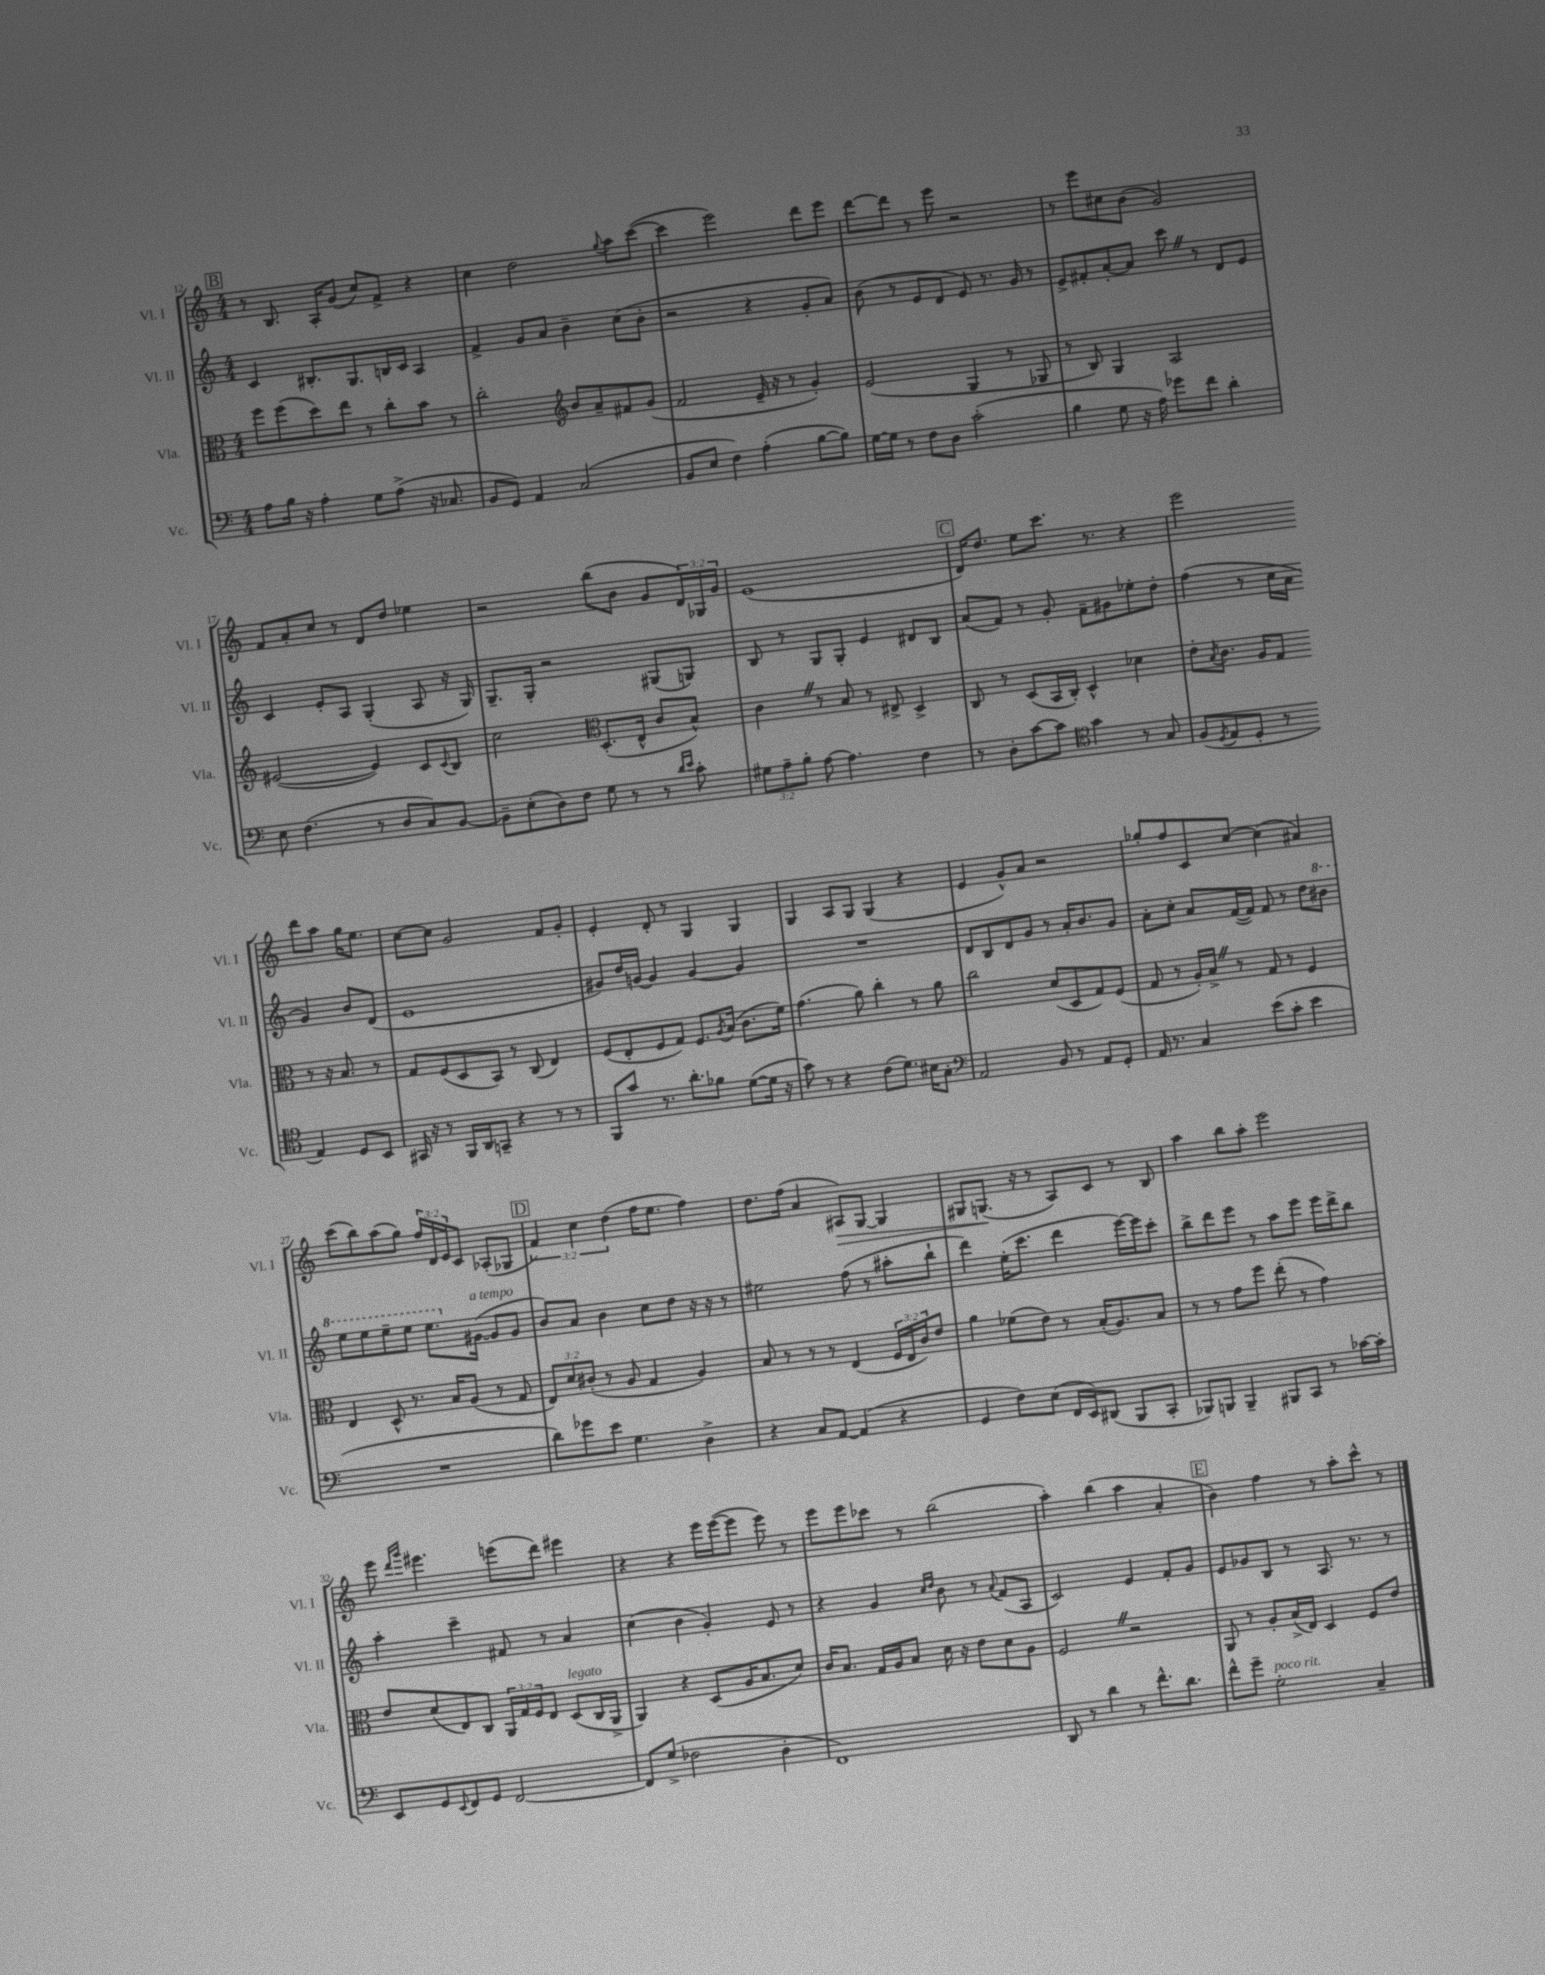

**kern	**kern	**kern	**kern
*staff4	*staff3	*staff2	*staff1
*clefF4	*clefC3	*clefG2	*clefG2
*k[]	*k[]	*k[]	*k[]
*M4/4	*M4/4	*M4/4	*M4/4
8A\L	8ff\L	4c/	8r
16B\Jk	(8ff\	.	8.B/
16r	.	.	.
4A'\	8dd\)	8.B#'/L	.
.	.	.	16A'/LK
.	8ee\J	.	(8g/J
.	.	8.G/	.
8G\L	8r	.	8cc/L)
(8A^\J	8cc'\L	16B/L	8f^/J
.	.	16c/JJ	.
16r	8b\J	4A/	4r
8.C-/	.	.	.
.	8r	.	.
=	=	=	=
8BB/L	2cc'\	4f^/	4cc\
8GG/J)	.	.	.
4AA/	.	8g/L	2dd\
.	.	8a/J	.
*	*clefG2	*	*
(2C/	8b/L	4b~\	.
.	8a~/	.	.
.	.	.	8qqgg/
.	8f#/	(8cc\L	8aa\L
.	(8g/J	8b'\J	([8ccc\J
=	=	=	=
8BB/L	2f/	2r	4ccc\]
8E/J	.	.	.
4F\)	.	.	2eee\)
(4A'\	16e~/	4r	.
.	16r	.	.
.	8r	.	.
[8B\L	4g'/)	8g'/L	8ddd\L
8B\]J)	.	8a/J)	8eee\J
=	=	=	=
[16G\LL	(2e/	(8b\	[8ddd\L
16G\]JJ	.	.	.
8r	.	8r	8ddd\]J
8F\L	.	8e/L	8r
8D\J	.	8d/J	8eee\
(2c'\	4G/	8e/)	2r
.	.	8.r	.
.	8r	.	.
.	.	16g/	.
.	8G-/	8r	.
=	=	=	=
4B\	8r	8e^/L	8r
.	8B/)	8f#'/	8eee\L
8G\	4G/	[8a'/	8cc#\
16r	.	8a/]J	(8b\J
16A\)	.	.	.
8g-\L	2A/	8ccc\	2g/)
8f\J	.	8r	.
4d'\	.	8d/L	.
.	.	8e/J	.
=	=	=	=
8E\	([2e#/	4c/	8f/L
(4.F\	.	.	8a'/
.	.	8e'/L	8cc/J
.	.	8A/J	8r
8r	4e#/])	(4G'/	8d/L
8D/L	.	.	8dd/J
8C/)	8c/L	8A/	4ee-\
.	8qqc/	.	.
[8BB/J	8B/J	16r	.
.	.	16G/)	.
=	=	=	=
8BB~\]L	2cc\	8.G~/L	2r
(8E'\	.	.	.
.	.	16G'/Jk	.
8D\)	.	2r	.
8F\J	.	.	.
*	*clefC3	*	*
8G\	(8.D'/L	.	(8bb\L
8r	.	.	8b\J
.	16E^^/Jk	.	.
8r	8c/L	(8G#/L	8g/L
16qqd/LL	.	.	.
16qqe/JJ	.	.	.
8c'\	8B^^/J)	8G/J)	24d/L)
.	.	.	24G-/
.	.	.	24g/JJ
=	=	=	=
12G#\L	4c\	8B/	(1e
12A~\	.	.	.
.	.	8r	.
12B'\J	.	.	.
[8A\	8r	8G/L	.
4.A\]	8B/	8G'/J	.
.	8r	4e/	.
.	8E#^/	.	.
4F\	4D^/	8d#/L	.
.	.	8B/J	.
=	=	=	=
8r	8C/	(8a/L	16d/LK)
.	.	.	8.dd/J
8D'\L	8r	8f/J)	.
[8c\	(8D/L	8r	8ee\L
8c\]J	16BB/L	8g'/	8.ccc\J
.	16C'/JJ)	.	.
*clefC4	*	*	*
4g\	4D^^/	8f~\L	.
.	.	.	8.r
.	.	8g#\	.
8r	4d-\	8ee-'\	4r
8G/	.	8dd'\J	.
=	=	=	=
(8F/L	8e'\L	(4ff\	2eee\
8qD/	8qB/	.	.
8E/	8.c\J	.	.
8D'/J	.	8r	.
.	16A/LK	.	.
8r	8G/J	16cc\LL	.
.	.	16a\JJ	.
4E/)	8r	4g/)	8ddd\L
.	16r	.	8aa\J
.	8.B/	.	.
8D/L	.	8b/L	16gg\LK
.	.	.	8.ee\J
8BB/J	8r	(8d/J	.
=	=	=	=
16GG#/	8G/L	1e	[8cc\L
16r	.	.	.
8r	(8F/	.	8cc\]J
16FF/LL	8D/	.	2g/
16AA/J	.	.	.
8GG~/J	8BB/J)	.	.
4r	8r	.	.
.	(8C/	.	.
8r	4E/)	.	8f/L
8r	.	.	8g'/J
=	=	=	=
8FF/L	(8F/L	8g#/L)	4e'/
8g/J	8E'/	16dd/L	.
.	.	[16g/JJ	.
8.r	8F/	4g/]	8d'/
.	8G/J)	.	8r
8.a'\L	.	.	.
.	8.F/L	[4g/	4G/
8f-\J	.	.	.
.	8qA/	.	.
.	(16B/Jk	.	.
([8d\L	8.c\L	4g/]	4G/
16d\]Jk	.	.	.
16r	16f\Jk)	.	.
=	=	=	=
8g\)	(4.g\	1r	4G/
8r	.	.	.
4r	.	.	8A/L
.	8a\)	.	8G/J
(8c\L	4cc'\	.	(4G/
8.d\J)	.	.	.
.	8r	.	4r
16B#\LK	.	.	.
8G'\J	8a\	.	.
=	=	=	=
*clefF4	*	*	*
2AA/	2cc\	8d/L	4e/
.	.	8B/	.
.	.	8d/	8g^^/L)
.	.	8g/J	8a/J
8BB/	(8d/L	8r	2r
8r	8D/	16a'/LK	.
.	.	8.b/	.
8AA/L	8G/)	.	.
8GG'/J	(8F/J	8g/J	.
=	=	=	=
16AA/	8G/	8a'\L	8gg-'/L
8.r	.	.	.
.	8r	8cc'\J	8ff/
4C/	16A'/LL)	8a/L	8c/
.	16B^/JJ	.	.
.	8r	([16f/L	[8cc/J
.	.	16f/]JJ)	.
(8e\L	8G/	8f/	(4cc\]
8c'\J	8r	8r	.
4e\	4F/	8dd\L	4a#/)
.	.	8bb#\J	.
=	=	=	=
1r	4E/	8eee\L	(8ccc\L
.	.	8eee\	8bb\)
.	8D^^/	8eee~\	(8aa\
.	8.r	8eee\J	8gg\J)
.	.	8.eee\L	24ff/LL
.	.	.	24d/
.	16B/LK	.	.
.	.	.	24e/J
.	(8A/J	.	8c/J
.	.	([16g#\Jk	.
.	8r	8g#/]L	(8A-'/L
.	8G/	8g#/J	8G-/J
=	=	=	=
8d\L)	12E/L)	8b/L)	6f/)
.	12d/	.	.
8g-\	.	8a/J	.
.	(12c#'/J	.	6cc\
8e\J	8r	4b\	.
.	.	.	(6dd\
4.G\	8A/	.	.
.	4G/	8cc\L	16ff\LK
.	.	.	8.ee\J
.	.	8dd\J	.
4D^\	4A/)	16r	4ff\)
.	.	16r	.
.	.	8r	.
=	=	=	=
4r	8B/	2ee#\	8.dd\L
.	8r	.	.
.	.	.	(16ff\Jk
8C/L	8r	.	4a/
[8AA/J	8r	.	.
(4AA/]	(4E/	(8ff\	8A#/L)
.	.	8r	[8G/J
4r	24F/LL	8aa#'\L	4G/]
.	24E/	.	.
.	24c/J)	.	.
.	8e/J	8bb`\J	.
=	=	=	=
4GG/	4a\	4ddd\)	8G#/L
.	.	.	(8.G/J
8F\L)	(8f-\L	(16ee'\LK	.
.	.	8.ccc\J	16r
(8E\J	8e\J)	.	8r
16FF/LL	8r	4ddd\	8A/L)
16EE/J)	.	.	.
(8DD#/J	(16B'/LK	.	8c/J
.	8.A/)	.	.
8BBB/L	.	[16eee\LL)	8r
.	.	16eee\]J	.
8CC'/J	8B/J	8ccc'\J	8B/
=	=	=	=
8BBB-/L)	8r	8bb^\L	4aa\
8BBB/J	8r	8ddd\	.
4BBB~/	8g\L	8eee\J	8bb\L
.	8ff\J	8r	8aa'\J
8BBB#/L	(8ee'\	8aa\L	2eee\
8CC/J	8r	8eee\J	.
8r	4g\)	16eee\LL	.
.	.	16ddd^\J	.
[16c-\LL	.	8bb\J	.
16c-'\]JJ	.	.	.
=	=	=	=
8EE/L	8e/L	4aa'\	8eee\
.	.	.	16qqddd/LL
.	.	.	16qqggg/JJ
8GG/	(8d/	.	4.eee#\
8qqEE/	.	.	.
8FF/	8E/)	4ccc~\	.
8GG/J	8C/J	.	.
[2FF/	24AA/LL	8f#/	(8eee\L
.	24G/	.	.
.	24F/J	.	.
.	8E/J	8r	8ddd\J)
.	(8D/L	4a/	4eee#\
.	16C/L	.	.
.	16AA^/JJ	.	.
=	=	=	=
8FF/]L	4AA/)	(4cc\	4r
(8G^/J	.	.	.
2F-\	4r	4b\	4r
.	(8D/L	4g'/)	16eee\LL
.	.	.	([16eee\J
.	16A/K	.	8eee\]J
.	8.B/	.	.
4D'\	.	8e/	8eee\)
.	8d/J)	8r	8r
=	=	=	=
1FF)	16c/LK	4r	8eee\L
.	8.B/J	.	.
.	.	.	8eee\
.	16G/LL	4g/	8ccc-\J
.	16A/J	.	.
.	8B/J	.	8r
.	.	16qqcc/LL	.
.	.	16qqdd/JJ	.
.	16d\	8b\	(2bb\
.	16r	.	.
.	8e\L	8r	.
.	.	8qqa/	.
.	8d\	(8f/L	.
.	8A\J	8A/J	.
=	=	=	=
8DD/	2F/	2c/)	4aa'\)
8r	.	.	.
4d\	.	.	(4bb\
8r	2r	4e/	4aa\
8.f^^\L	.	.	.
.	.	8f'/L	4a'/
8.d\J	.	.	.
.	.	8g/J	.
=	=	=	=
8f^^\L	8AA/	8e/L	4b\)
8g~\J	8r	8g-/	.
2G'\	8A'/L	8B/J	4ff\
.	(16B^/L	8r	.
.	16E/JJ)	.	.
.	4D/	8.A/	8r
.	.	.	8aa'\L
.	.	8.r	.
4C~/	8F/L	.	8ccc^^\J
.	8e/J	8r	8r
==	==	==	==
*-	*-	*-	*-
